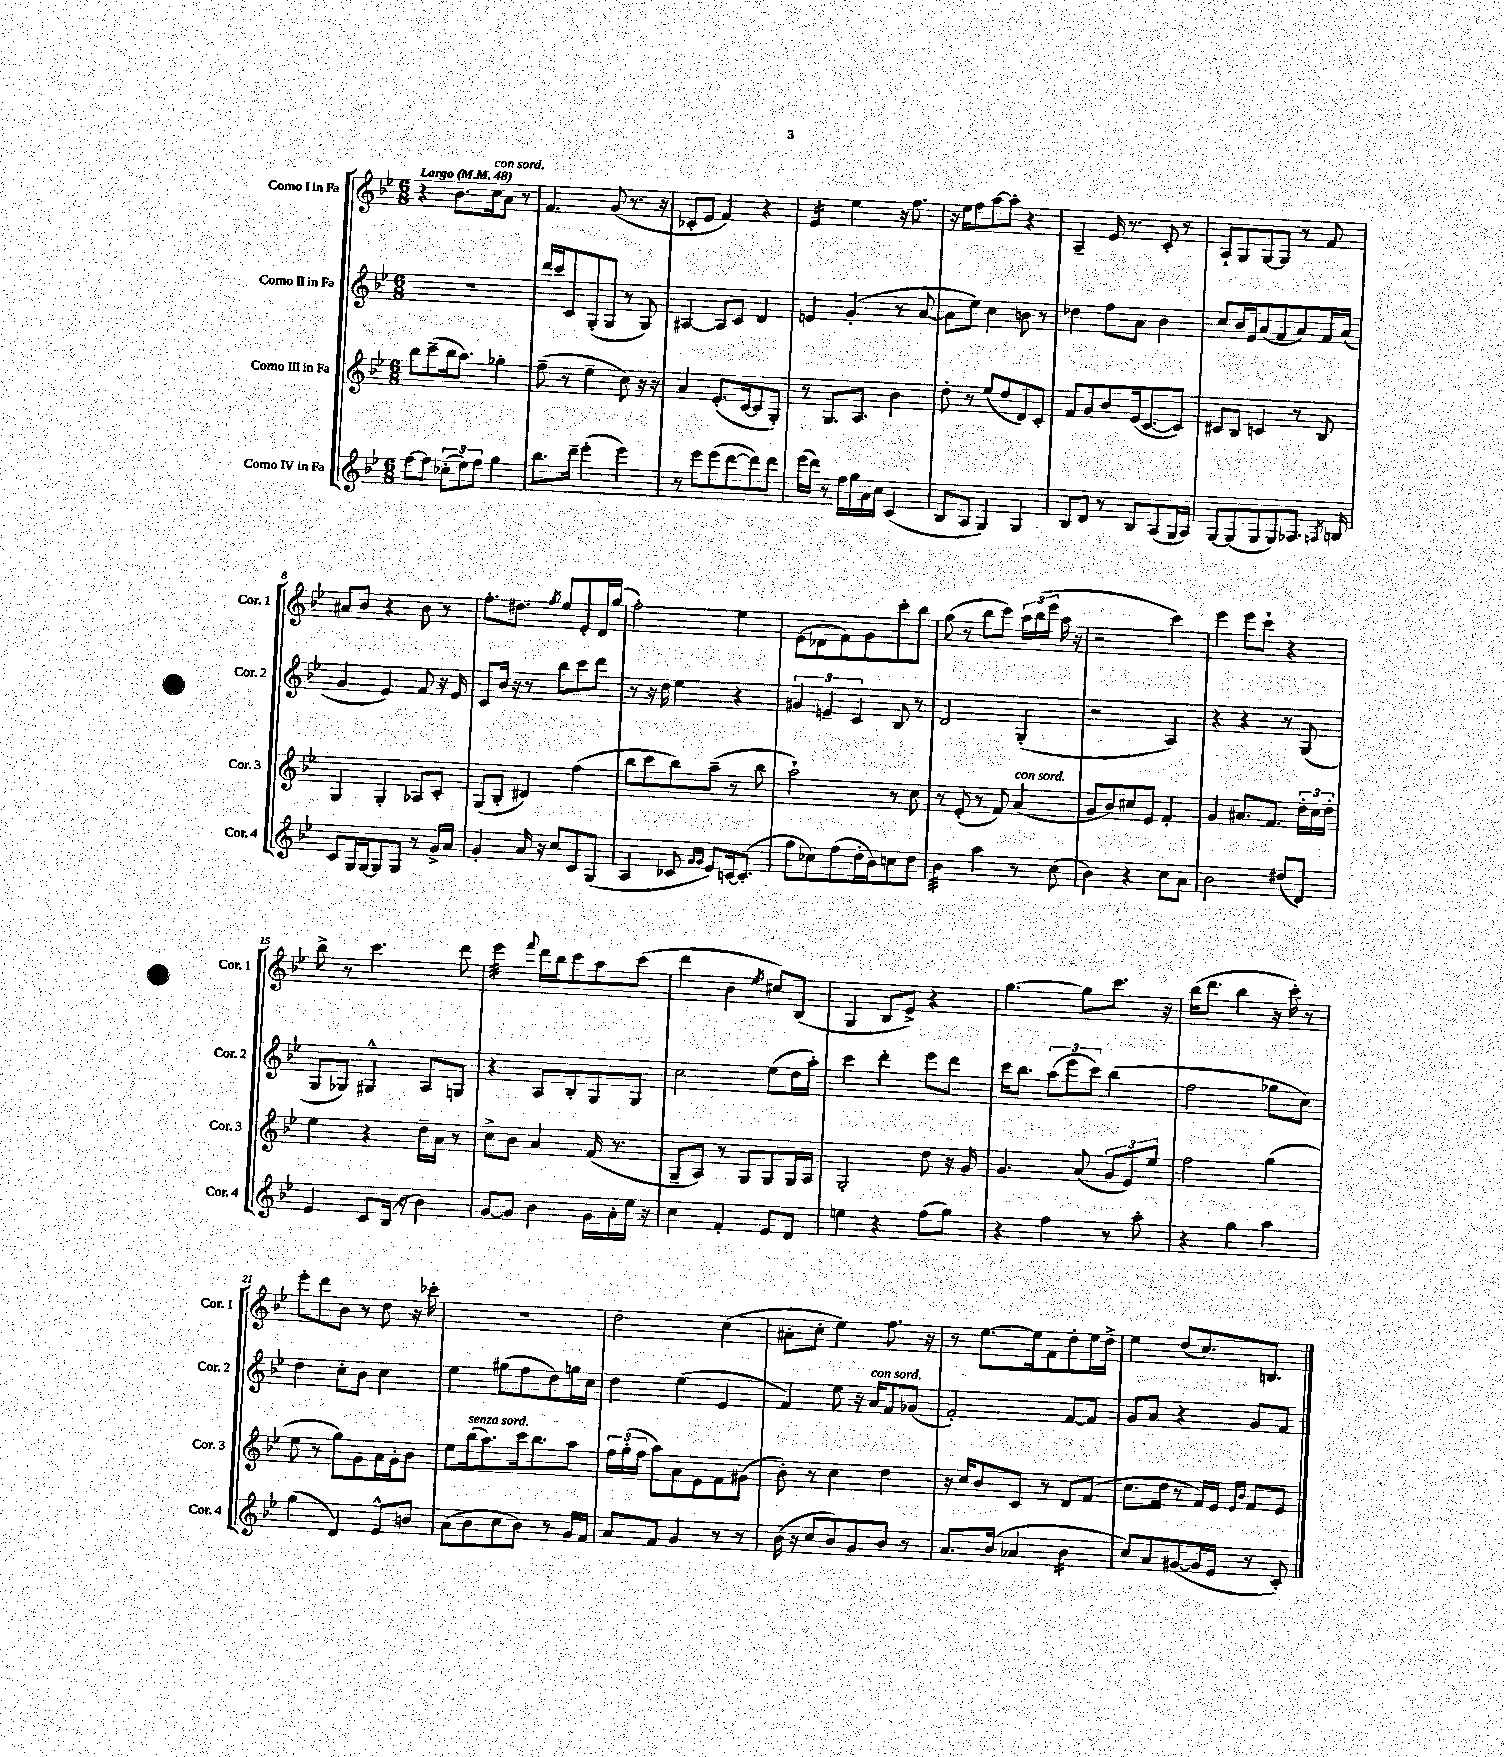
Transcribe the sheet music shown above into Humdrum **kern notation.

**kern	**kern	**kern	**kern
*staff4	*staff3	*staff2	*staff1
*clefG2	*clefG2	*clefG2	*clefG2
*k[b-e-]	*k[b-e-]	*k[b-e-]	*k[b-e-]
*M6/8	*M6/8	*M6/8	*M6/8
*MM48	*MM48	*MM48	*MM48
[8ff\L	8bb-\L	2.r	4r
8ff\]J	(8ccc~\	.	.
(12cc-'\L	16bb-\k	.	8.b-\L
.	8.aa\J)	.	.
12ee-\)	.	.	.
12ff\J	.	.	.
.	.	.	16cc\k
4gg\	4gg-'\	.	8a\J
.	.	.	8r
=	=	=	=
8.bb-\L	(8ff~\	16ddd/LL	4.f/
.	.	16ccc/J	.
.	8r	8c/	.
16ddd~\Jk	.	.	.
(4eee-'\	4ee-~\	(8G'/	.
.	.	8G/J	(8g/
4eee-\)	8cc\)	8r	8.r
.	16r	8G/)	.
.	16r	.	16r
=	=	=	=
8r	4a/	[4A#/	8c-'/L
8eee-\L	.	.	8e-/J
(8eee-\	(8.e-'/L	8A#/]L	4f/)
[8ddd\	.	8c/J	.
.	[16c/k	.	.
8ddd\])	8c/]	4d/	4r
8ddd\J	8G'/J)	.	.
=	=	=	=
(16eee-\LL	8r	4e/	4e-/
16ddd\JJ)	.	.	.
8r	8.G/L	.	.
16ff\LL	.	(4g'/	4ee-\
16gg\	8.A/J	.	.
16a\	.	.	.
16cc\JJ	.	.	.
(4c/	4b-\	8r	16r
.	.	.	8.ff\
.	.	[8a/	.
=	=	=	=
8B-/L	8dd'\	8a\]L	16r
.	.	.	16ee-\LK
8A/J	8r	8ee-\J)	8ff\
4G/)	(8ee-/L	4cc\	[8aa\
.	8dd/	.	8aa'\]J
4G/	8d/)	8b\	4r
.	8c'/J	8r	.
=	=	=	=
8B-/L	8f/L	4dd-\	4A~/
8d/J	8g/	.	.
8r	8b-/	8ff\L	16e-/
.	.	.	8.r
8B-/L	(16e-/k	8a\J	.
.	[8.c/	.	.
(8A/	.	4b-\	8c'/
16G/L	8c/]J)	.	8r
16A/JJ)	.	.	.
=	=	=	=
[8G/L	8c#/L	8cc/L	8A`/L
(8G/]	8B-/J	16b-/L	8G/
.	.	16e-/J	.
8G/	4c/	(8a/	[8G/
8G/)	.	8f/	8G/]J
8.A-/J	8r	8a/)	8r
.	8B-/	16f/L	8f/
8qA/	.	.	.
16B/	.	(16a/JJ	.
=	=	=	=
8c/L	4G/	4g/	8a#/L
16G/L	.	.	8b-/J
[16G/J	.	.	.
8G/]	4G'/	4e-/)	4r
8G/J	.	.	.
8r	8A-/L	8f/	8b-\
16g^/LL	8c'/J	16r	8r
16a/JJ	.	16e-/	.
=	=	=	=
4g'/	(8G/L	8c/L	8.ff'\L
.	8B-'/J	16b-/Jk	.
.	.	16r	8.dd#\J
16a/	4d#/)	8r	.
16r	.	.	.
.	.	.	8qff/
8cc/L	.	8bb-\L	8ee-/L
8c/	(4ff\	8ccc\	8e-'/
(8G/J	.	8ddd\J	16d/L
.	.	.	(16gg/JJ
=	=	=	=
4A/	8bb-\L	8r	2ff'\)
.	8ccc\	16r	.
.	.	16dd\	.
8c-/	8bb-\)	4ee-\	.
16qqg/LL	.	.	.
16qqg/JJ	.	.	.
8e-/L)	(8aa~\J	.	.
[16c/k	8r	4r	4ee-\
(8.c'/]J	.	.	.
.	8bb-\	.	.
=	=	=	=
8gg\L	2aa`\)	6g#/	(8e-\L
8cc-\)	.	.	8d-\
.	.	6e~/	.
(8ff\	.	.	8f\)
.	.	6c/	.
16dd'\L	.	.	8g\
16b-\J)	.	.	.
8cc\	8r	8B-/	8ccc'\
8dd\J	8cc\	8r	8bb-\J
=	=	=	=
4b-\	8r	2d/	(8gg\
.	(8e-'/	.	8r
4aa\	8r	.	8bb-\L
.	8f/)	.	8ccc\J)
8r	(4a/	(4G'/	24aa\LL
.	.	.	(24bb-\
.	.	.	24eee-\JJ
(8cc\	.	.	16aa\
.	.	.	16r
=	=	=	=
4b-\)	8g/L	2r	2r
.	8b-/)	.	.
4r	8cc#/	.	.
.	8e-/J	.	.
8cc\L	4f'/	4A/)	4ccc\)
8a\J	.	.	.
=	=	=	=
2b-\	4g/	4r	4eee-\
.	8.a#/L	4r	8eee-\L
.	.	.	8ccc`\J
.	8.f/J	.	.
(8dd#/L	.	8r	4r
8d/J)	24dd'\LL	(8G/	.
.	24cc\	.	.
.	24dd'\JJ	.	.
=	=	=	=
4e-/	4ee-\	8G/L	8bb-^\
.	.	8G-/J)	8r
8c/L	4r	4G#^^/	4.ccc\
(16B-/Jk	.	.	.
16r	.	.	.
4b-\)	16dd~\LL	8A/L	.
.	16a\JJ	.	.
.	8r	8G/J	8ddd\
=	=	=	=
[8g/L	8cc^\L	4r	4eee-\
8g/]J	8b-\J	.	.
.	.	.	8qqfff/
4b-\	4a/	8A/L	16ddd\LL
.	.	.	16bb-\J
.	.	8B-'/	8ccc\
16g\LL	(16f/	8G/	8aa\
16a'\	8.r	.	.
16ee-\JJ	.	8G/J	(8ccc\J
16r	.	.	.
=	=	=	=
4cc\	8G~/L	2cc\	4ddd\
.	8A/J)	.	.
4f'/	8r	.	4b-\
.	8G/L	.	.
.	.	.	8qee-/
8e-/L	8G/	(8ee-\L	8cc#/L)
8d/J	16G/L	16dd\L	(8B-/J
.	16A/JJ	16aa'\JJ)	.
=	=	=	=
4ee\	2G'/	4ccc\	4G/
4r	.	4ddd'\	8B-/L
.	.	.	8e-^/J)
(8ff\L	8dd\	8eee-\L	4r
8gg\J)	16r	8ddd\J	.
.	16g/	.	.
=	=	=	=
4r	4.g/	16ccc\LK	[4.gg\
.	.	8.bb-\J	.
4ff\	.	(12aa\L	.
.	.	12eee-\	.
.	(8a/	.	8gg\]L
.	.	12ccc\J)	.
8r	12g/L	(4bb-\	8.ccc\J
.	12e-/)	.	.
8aa'\	.	.	.
.	12ee-/J	.	.
.	.	.	16r
=	=	=	=
4r	2ff\	2ff\	(16bb-\LK
.	.	.	8.ddd\J
4gg\	.	.	4bb-\
4aa\	(4gg\	8gg-\L	16r
.	.	.	16ccc'\)
.	.	8cc\J)	8r
=	=	=	=
(4gg\	8ee-\	4dd\	8eee-'\L
.	8r	.	8ddd\
4d/)	8gg\L)	8cc'\L	8b-\J
.	8g\	8b-\J	8r
8e-^^/L	16a\L	4cc\	8dd\
.	16g'\J	.	.
8b/J	8b-\J	.	16r
.	.	.	16ccc-'\
=	=	=	=
(8a\L	8ee-\L	4ee-\	2.r
8b-\	(16bb-\k	.	.
.	8.aa\)	.	.
8cc\	.	(8gg#\L	.
8b-\J)	16ccc\k	8ff\	.
.	8.bb-\	.	.
8r	.	8dd\)	.
16g/LL	8aa\J	16gg\L	.
16f/JJ	.	16cc\JJ	.
=	=	=	=
8a/L	24ff\LL	4dd\	2dd\
.	(24gg'\	.	.
.	24ff\JJ	.	.
8f/J	8aa\L)	.	.
4g/	8a\	(4ee-\	.
.	8e-\	.	.
8r	8f\	4e-/	(4cc\
8r	(8g#\J	.	.
=	=	=	=
(16b-\	8b-'\)	4f/)	8a#'\L
16r	.	.	.
8cc/L	8r	.	8cc'\J
8b-/)	4cc\	8ee-\	4ee-\)
8g/	.	16r	.
.	.	16a/LK	.
8b-/J	4dd\	8f/	8.ff\
8r	.	(8g-/J	.
.	.	.	16r
=	=	=	=
8.a/L	16r	2f'/)	8r
.	16cc/LK	.	.
.	8b-/	.	[8.ee-\L
(16b-/Jk	.	.	.
4a-/	8c/J	.	.
.	.	.	16ee-\]k
.	8r	.	8f\
4b-\	8d/L	[8f/L	8dd'\
.	(8f/J	8f/]J	16ee-\L
.	.	.	16dd^\JJ
=	=	=	=
8cc/L)	8.cc\L	8g/L	4ee-\
8a/	.	8a/J	.
.	16dd\Jk	.	.
([8g#/	8r	4r	(8dd/L
16g#/]L	16f/LL)	.	8.cc/)
16e-/JJ	16e-/JJ	.	.
.	16qqe-/LL	.	.
.	16qqb-/JJ	.	.
8r	8f/L	8g/L	.
.	.	.	8.B/J
8c'/)	8e-/J	8f/J	.
==	==	==	==
*-	*-	*-	*-
